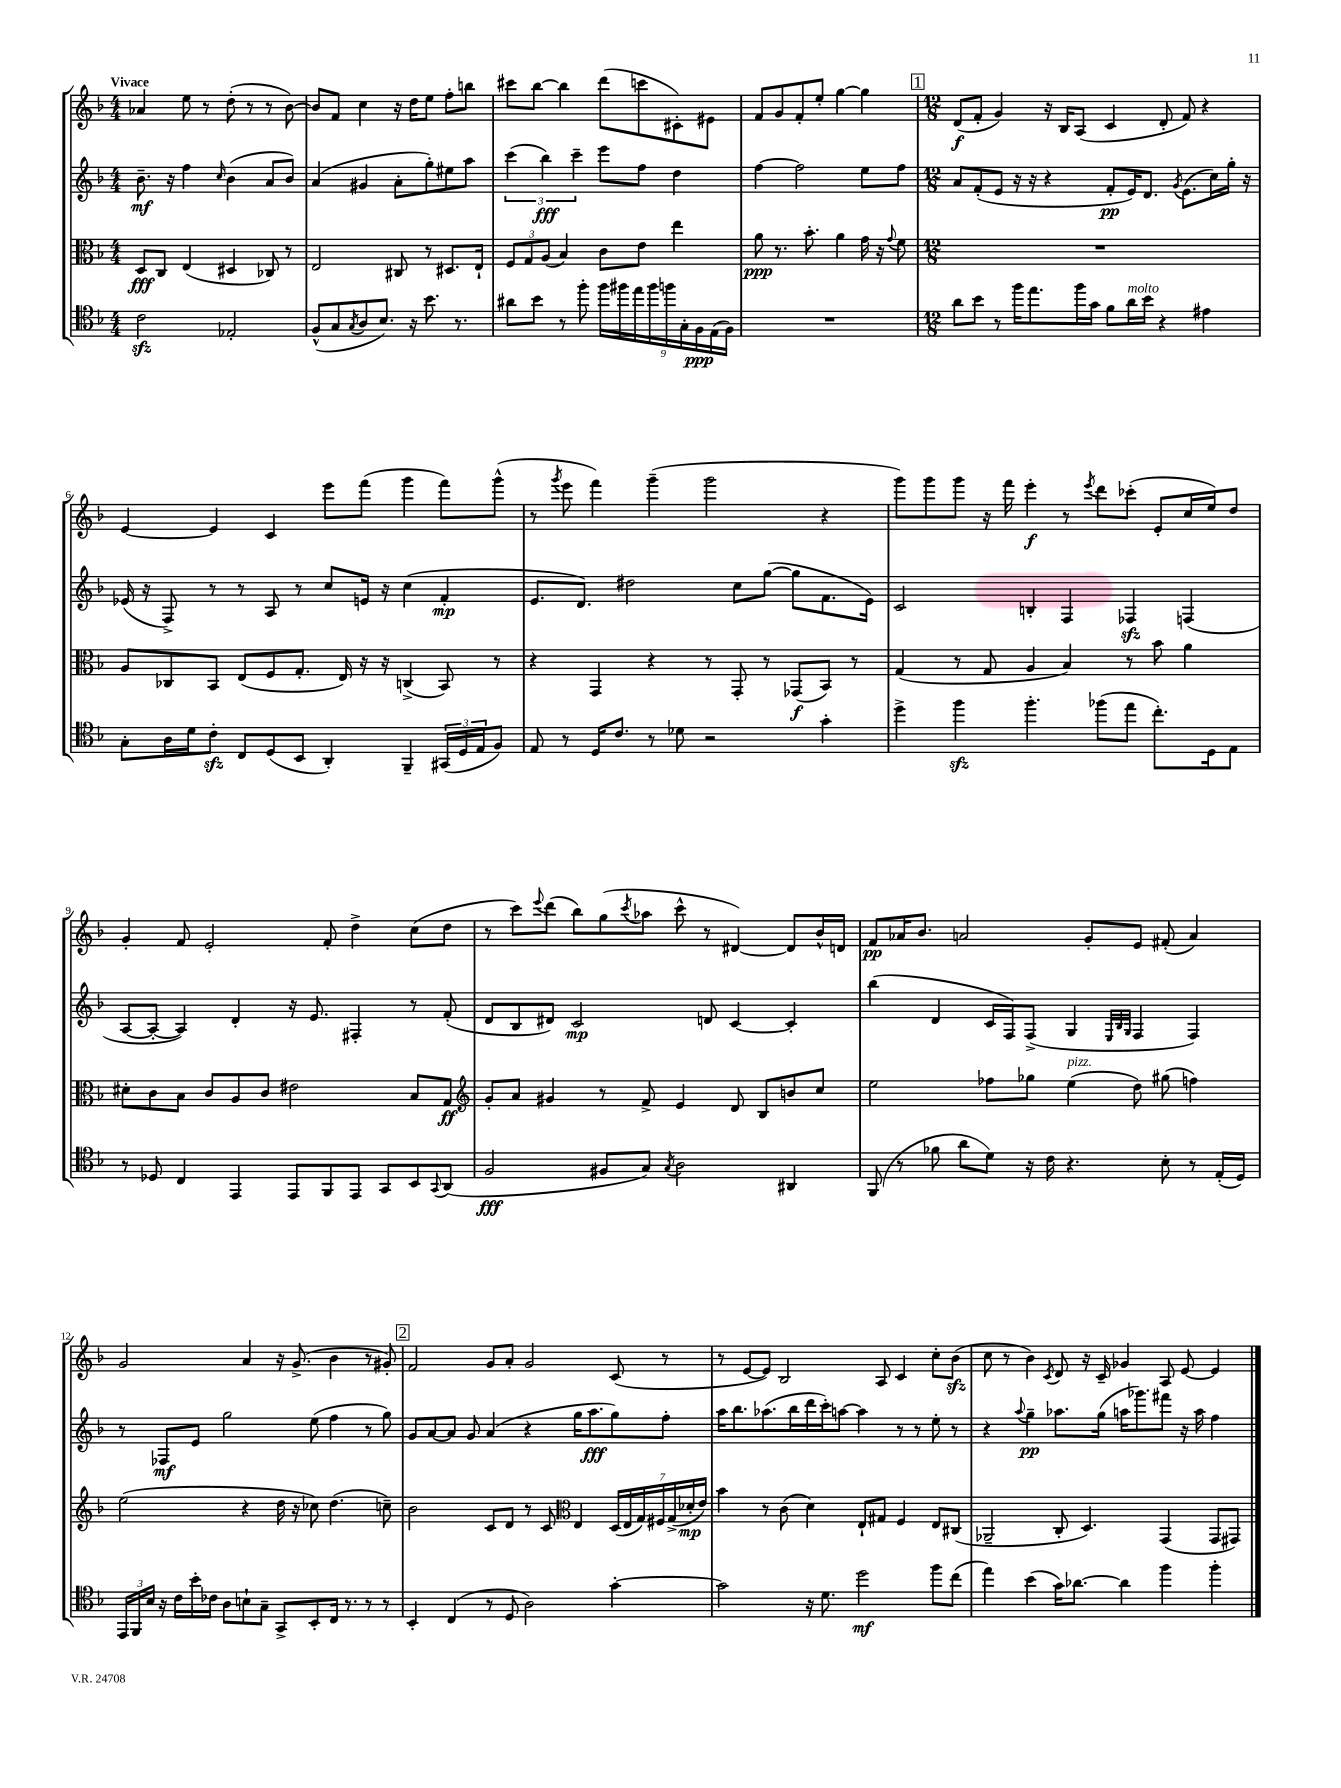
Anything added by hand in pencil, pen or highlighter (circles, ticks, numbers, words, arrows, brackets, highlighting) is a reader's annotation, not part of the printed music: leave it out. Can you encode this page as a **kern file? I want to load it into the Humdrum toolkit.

**kern	**kern	**kern	**kern
*staff4	*staff3	*staff2	*staff1
*clefC4	*clefC3	*clefG2	*clefG2
*k[b-]	*k[b-]	*k[b-]	*k[b-]
*M4/4	*M4/4	*M4/4	*M4/4
2c\	8D/L	8.b-~\	4a-/
.	8C/J	.	.
.	.	16r	.
.	(4E/	4ff\	8ee\
.	.	.	8r
.	.	16qqcc/	.
2E-'/	4D#/	(4b-\	(8dd'\
.	.	.	8r
.	8C-/)	8a/L	8r
.	8r	8b-/J)	[8b-\)
=	=	=	=
(8F^^/L	2E/	(4a/	8b-/]L
8G/	.	.	8f/J
8qG/	.	.	.
8A/	.	4g#/	4cc\
8.B-/J)	.	.	.
.	8C#/	8a'\L	16r
16r	.	.	16dd\LK
8.b-\	8r	8gg'\)	8ee\J
.	8.D#/L	8ee#\	8ff'\L
8.r	.	.	.
.	.	8aa\J	8bb\J
.	16E`/Jk	.	.
=	=	=	=
8a#\L	12F/L	(6ccc\	8ccc#\L
.	12G/	.	.
8b-\J	.	.	[8bb-\J
.	(12A/J	6bb-\)	.
8r	4B-/)	.	4bb-\]
.	.	6ccc~\	.
8ff'\	.	.	.
18ff\LL	8c\L	8eee\L	(8ddd\L
18ff#\	.	.	.
18ee\	.	.	.
.	8e\J	8ff\J	8ccc\
18ff#\	.	.	.
18ff\	.	.	.
.	4ee\	4dd\	8c#'\)
18G'\	.	.	.
18F\	.	.	.
.	.	.	8e#\J
(18E\	.	.	.
18F\JJ)	.	.	.
=	=	=	=
1r	8a\	[4ff\	8f/L
.	8.r	.	8g/
.	.	2ff\]	8f'/
.	8.b-'\	.	.
.	.	.	8ee'/J
.	4a\	.	[4gg\
.	16g\	8ee\L	4gg\]
.	16r	.	.
.	8qqg/	.	.
.	8f\	8ff\J	.
=	=	=	=
*M12/8	*M12/8	*M12/8	*M12/8
8a\L	1.r	8a/L	(8d/L
8b-\J	.	(8f'/	8f'/J
8r	.	8e/J	4g/)
16ff\LK	.	16r	.
8.ee\	.	16r	.
.	.	4r	16r
.	.	.	16B-/LK
16ff\L	.	.	(8A/J
16g\JJ	.	.	.
8f\L	.	8f'/L	4c/
16a\L	.	16e/K)	.
16b-\JJ	.	8.d/J	.
4r	.	.	8d'/
.	.	8qg/	.
.	.	(8.e\L	8f/)
4e#\	.	.	4r
.	.	16cc\L)	.
.	.	16gg'\JJ	.
.	.	16r	.
=	=	=	=
8G'\L	8A/L	(16e-/	[4e/
.	.	16r	.
16A\L	8C-/	8F^/)	.
16d\J	.	.	.
8c'\J	8BB-/J	8r	4e/]
8C/L	(8E/L	8r	.
(8D/	8F/	8A/	4c/
8BB-/J	8.G'/J	8r	.
4AA'/)	.	8cc/L	8eee\L
.	16E/)	.	.
.	16r	16e/Jk	(8fff\J
.	16r	16r	.
4FF~/	(4C^/	(4cc\	4ggg\
(24GG#/LL	8BB-/)	4f'/	8fff\L)
24D/	.	.	.
24E/J	.	.	.
8F/J)	8r	.	(8ggg^^\J
=	=	=	=
8E/	4r	8.e/L	8r
.	.	.	8qggg/
8r	.	.	8eee\
.	.	8.d/J)	.
16D/LK	4GG/	.	4fff\)
8.c/J	.	.	.
.	.	2dd#\	.
8r	4r	.	(4ggg~\
8d-\	.	.	.
2r	8r	.	2ggg\
.	8GG'/	8cc\L	.
.	8r	([8gg\J	.
.	(8GG-/L	8gg\]L	.
4g'\	8BB-/J)	8.f\	4r
.	8r	.	.
.	.	16e\Jk)	.
=	=	=	=
4dd^\	(4G/	2c/	8ggg\L)
.	.	.	8ggg\
4ff\	8r	.	8ggg\J
.	8G/	.	16r
.	.	.	16fff\
4.ff'\	4A/	4B'/	4eee'\
.	4B-/)	4F/	8r
.	.	.	8qeee/
(8ff-\L	.	.	8ddd\L
8ee\J	8r	4F-/	(8ccc-'\J
8.cc'\L)	8b-\	.	8e'/L
.	4a\	(4F/	16cc/L
16D\k	.	.	16ee/J)
8E\J	.	.	8dd/J
=	=	=	=
8r	8d#'\L	[8A/L	4g'/
8D-/	8c\	8A'/_J	.
4C/	8B-\J	4A/])	8f/
.	8c/L	.	2e'/
4EE/	8A/	4d'/	.
.	8c/J	.	.
8EE/L	2e#\	16r	.
.	.	8.e/	.
8FF/	.	.	8f'/
8EE/J	.	4F#'/	4dd^\
8GG/L	.	.	.
8BB-/	8B-/L	8r	(8cc\L
8qqGG/	.	.	.
(8AA/J	8G/J	(8f'/	8dd\J
=	=	=	=
*	*clefG2	*	*
2F/	8g'/L	8d/L	8r
.	8a/J	8B-/	8ccc\L)
.	.	.	8qqeee/
.	4g#/	8d#/J)	(8ddd\J
.	.	2c/	8bb-\L)
8F#/L	8r	.	(8gg\
.	.	.	8qccc/
8G/J)	8f^/	.	8aa-\J
8qG/	.	.	.
2A\	4e/	.	8ccc^^\
.	.	8d/	8r
.	8d/	[4c/	[4d#/)
.	8B-/L	.	.
4AA#/	8b/	4c'/]	8d#/]L
.	8cc/J	.	16b-^^/L
.	.	.	16d/JJ
=	=	=	=
(8FF/	2ee\	(4bb-\	8f/L
8r	.	.	16a-/K
.	.	.	8.b-/J
8f-\	.	4d/	.
8a\L	.	.	2a/
8d\J)	8ff-\L	16c/LL	.
.	.	16F/J)	.
16r	8gg-\J	(8F^/J	.
16c\	.	.	.
4.r	(4ee\	4G/	.
.	.	.	8g'/L
.	.	32qqE/LLL	.
.	.	32qqB-/	.
.	.	32qqG/JJJ	.
.	8dd\)	4F/	8e/J
8B-'\	(8gg#\	.	(8f#'/
8r	4ff\)	4F/)	4a/)
(16E'/LL	.	.	.
16D/JJ)	.	.	.
=	=	=	=
24EE/LL	(2ee\	8r	2g/
24FF/	.	.	.
24B-/JJ	.	.	.
16r	.	8F-/L	.
16c\LL	.	.	.
16b-'\	.	8e/J	.
16c-\JJ	.	.	.
8A\L	.	2gg\	.
8B`\	4r	.	4a/
8G~\J	.	.	.
8GG^/L	16dd\	.	16r
.	16r	.	(8.g^/
8BB-'/	8cc-\)	(8ee\	.
16C/Jk	(4.dd\	4ff\	4b-\
8.r	.	.	.
8r	.	8r	8r
8r	8cc~\)	8gg\)	8g#'/)
=	=	=	=
4BB-'/	2b-\	8g/L	2f/
.	.	[8a/	.
(4C/	.	8a/]J	.
.	.	8g/	.
8r	8c/L	(4a/	8g/L
8D/	8d/J	.	8a'/J
2A\)	8r	4r	2g/
.	8c/	.	.
*	*clefC3	*	*
.	4E/	16gg\LK	.
.	.	8.aa\	.
[4g'\	(28D/LL	8gg\)	(8c/
.	28E/	.	.
.	28G/)	.	.
.	28F#/	.	.
.	.	8ff'\J	8r
.	(28G^/	.	.
.	28d-'/	.	.
.	28e/JJ)	.	.
=	=	=	=
2g\]	4b-\	16aa\LK	8r
.	.	8.bb-\	.
.	.	.	[8e/L
.	8r	(8.aa-\	8e/]J)
.	(8c\	.	2B-/
.	.	16bb-\L	.
16r	4d\)	16ddd\	.
8.d\	.	16ccc'\J)	.
.	.	[8aa\J	.
2dd\	8E`/L	4aa\]	.
.	8G#/J	.	8A/
.	4F/	8r	4c/
.	.	8r	.
8ff\L	8E/L	8ee'\	8cc'\L
(8cc\J	(8C#/J	8r	(8b-\J
=	=	=	=
4ee\)	2AA-~/	4r	8cc\
.	.	.	8r
.	.	8qqaa/	.
(4b-\	.	4gg~\	4b-\)
.	.	.	8qc/
16g\LK)	8C'/	8.aa-\L	8d/
[8.a-\J	.	.	.
.	4.D/)	.	16r
.	.	(16gg\Jk	16c~/
4a-\]	.	16aa\LK	4g-/
.	.	8.ggg-\)	.
4ff\	(4GG/	8fff#\J	8A/
.	.	16r	[8e/
.	.	16aa\	.
4ff'\	8GG/L	4ff\	4e/]
.	8GG#/J)	.	.
==	==	==	==
*-	*-	*-	*-
